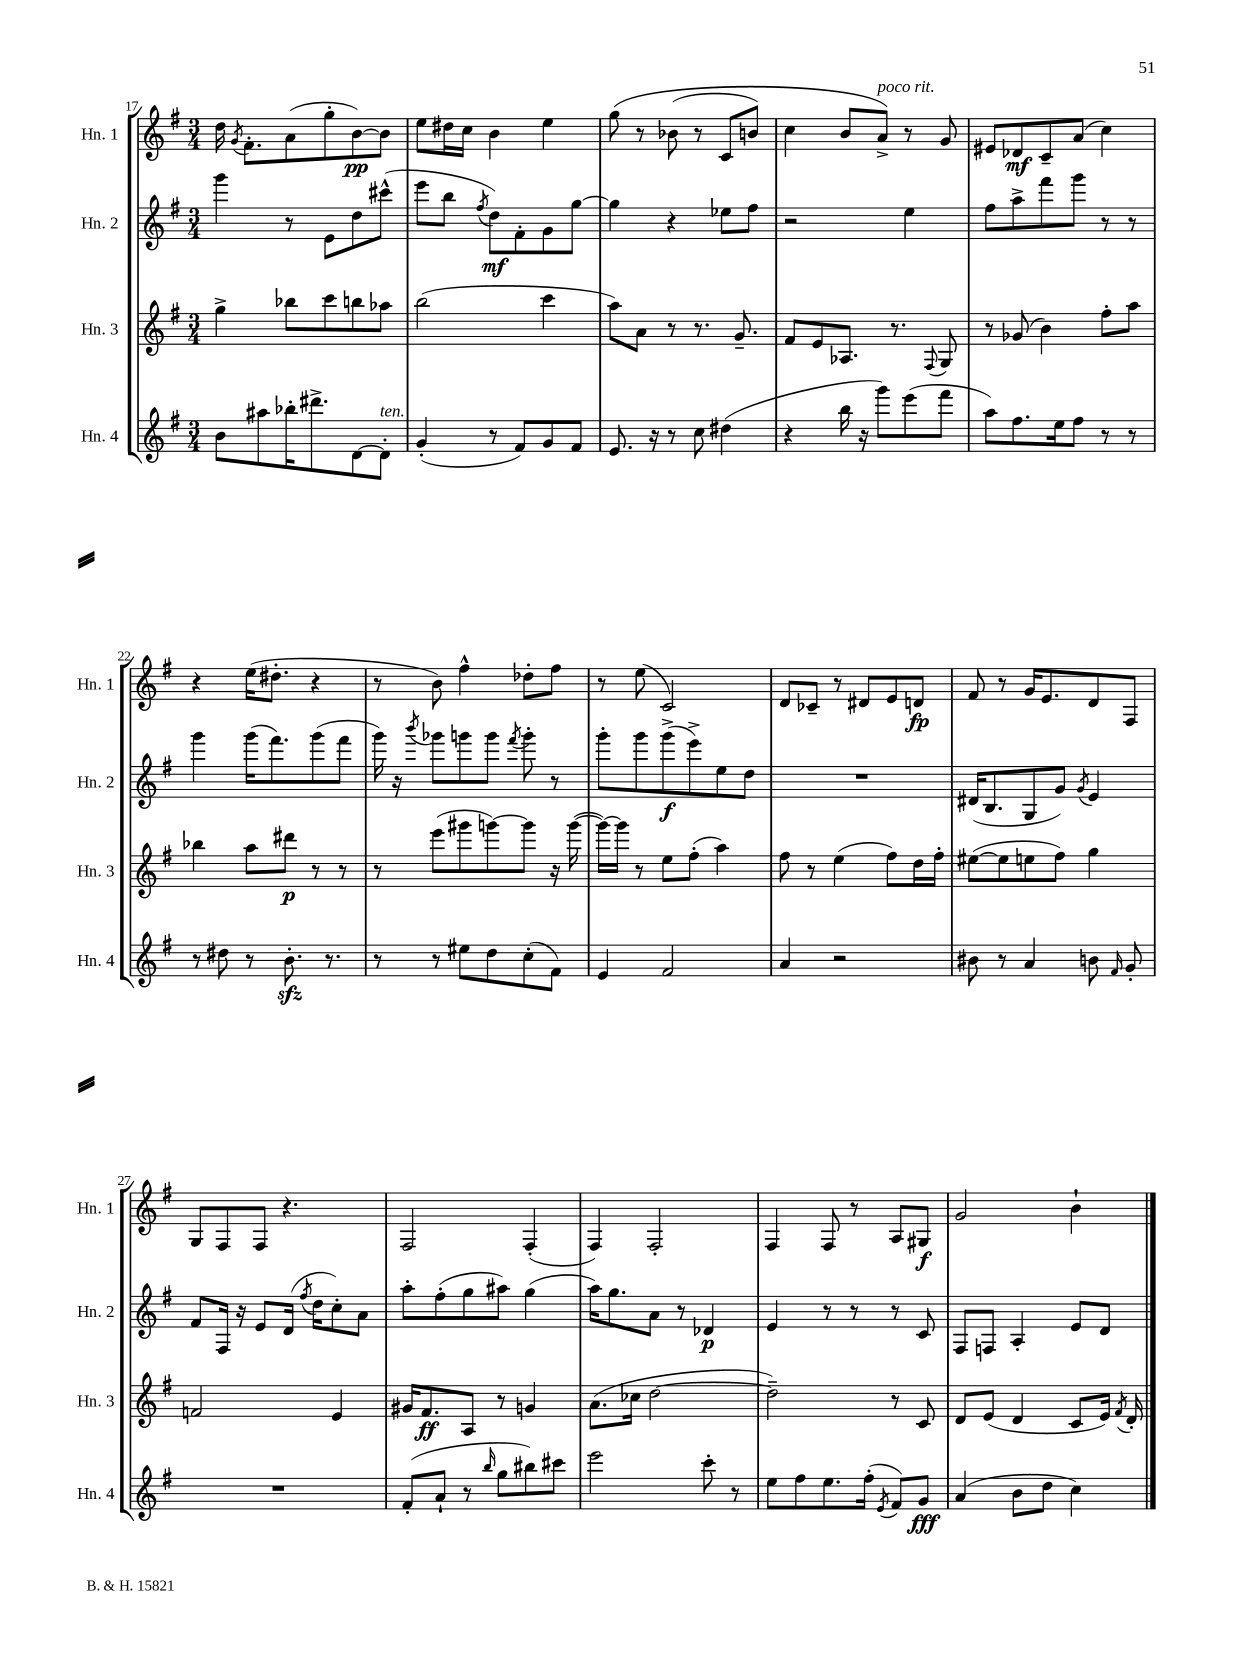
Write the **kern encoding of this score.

**kern	**kern	**kern	**kern
*staff4	*staff3	*staff2	*staff1
*clefG2	*clefG2	*clefG2	*clefG2
*k[f#]	*k[f#]	*k[f#]	*k[f#]
*M3/4	*M3/4	*M3/4	*M3/4
8b	4gg^	4ggg	16dd
.	.	.	8qg
.	.	.	8.f#'
8aa#	.	.	.
16bb-'	8bb-	8r	(8a
8.ddd#^	.	.	.
.	8ccc	8e	8gg'
[8d	8bb	8dd	[8b)
8d']	8aa-	(8ccc#^^	8b]
=	=	=	=
(4g'	(2bb	8eee	8ee
.	.	8bb	16dd#
.	.	.	16cc
.	.	8qff#	.
8r	.	8dd)	4b
8f#)	.	8f#'	.
8g	4ccc	8g	4ee
8f#	.	[8gg	.
=	=	=	=
8.e	8aa)	4gg]	&(8gg
.	8a	.	8r
16r	.	.	.
8r	8r	4r	(8b-
8cc	8.r	.	8r
(4dd#	.	8ee-	8c
.	8.g~	.	.
.	.	8ff#	8b)
=	=	=	=
4r	8f#	2r	4cc
.	8e	.	.
16bb	8.A-	.	8b
16r	.	.	.
8ggg)	.	.	8a^&)
.	8.r	.	.
(8eee	.	4ee	8r
.	8qqF#	.	.
8fff#	8G	.	8g
=	=	=	=
8aa)	8r	8ff#	8e#
8.ff#	(8g-	8aa^	8d-
.	4b)	8fff#	8c~
16ee	.	.	.
8ff#	.	8ggg	(8a
8r	8ff#'	8r	4cc)
8r	8aa	8r	.
=	=	=	=
8r	4bb-	4ggg	4r
8dd#	.	.	.
8r	8aa	(16ggg	(16ee
.	.	8.fff#)	8.dd#'
8.b'	8ddd#	.	.
.	8r	(8ggg	4r
8.r	.	.	.
.	8r	8fff#	.
=	=	=	=
8r	8r	16ggg)	8r
.	.	16r	.
.	.	8qbbb	.
8r	(8eee	8ggg-	8b)
8ee#	8ggg#	8ggg	4ff#^^
8dd	[8ggg)	8ggg	.
.	.	8qfff#	.
(8cc'	8ggg]	8ggg'	8dd-'
8f#)	16r	8r	8ff#
.	([16ggg	.	.
=	=	=	=
4e	16ggg_)	8ggg'	8r
.	16ggg]	.	.
.	8r	8ggg	(8ee
2f#	8ee	(8ggg^	2c)
.	(8ff#'	8eee^)	.
.	4aa)	8ee	.
.	.	8dd	.
=	=	=	=
4a	8ff#	2.r	8d
.	8r	.	8c-~
2r	(4ee	.	8r
.	.	.	8d#
.	8ff#)	.	8e
.	16dd	.	8d
.	16ff#'	.	.
=	=	=	=
8b#	([8ee#	(16d#	8f#
.	.	8.B	.
8r	8ee#]	.	8r
4a	8ee	8G	16g
.	.	.	8.e
.	8ff#)	8g)	.
.	.	8qg	.
8b	4gg	4e	8d
16qqf#	.	.	.
8g'	.	.	8F#
=	=	=	=
2.r	2f	8f#	8G
.	.	16F#	8F#
.	.	16r	.
.	.	8e	8F#
.	.	(16d	4.r
.	.	8qff#	.
.	.	16dd	.
.	4e	8cc')	.
.	.	8a	.
=	=	=	=
(8f#'	16g#	8aa'	2F#
.	8.f#	.	.
8a`	.	(8ff#'	.
8r	8A	8gg	.
16qqbb	.	.	.
8gg	8r	8aa#)	.
8bb#)	4g	(4gg	(4F#'
8ccc#	.	.	.
=	=	=	=
2eee	(8.a	16aa)	4F#)
.	.	8.gg	.
.	16cc-	.	.
.	[2dd	8a	2F#'
.	.	8r	.
8ccc'	.	4d-	.
8r	.	.	.
=	=	=	=
8ee	2dd~])	4e	4F#
8ff#	.	.	.
8.ee	.	8r	8F#
.	.	8r	8r
(16ff#'	.	.	.
8qe	.	.	.
8f#)	8r	8r	8A
8g	8c	8c	8G#
=	=	=	=
(4a	8d	8F#	2g
.	(8e	8F	.
8b	4d	4A'	.
8dd	.	.	.
4cc)	8c	8e	4b`
.	16e)	8d	.
.	8qf#	.	.
.	16d'	.	.
==	==	==	==
*-	*-	*-	*-
